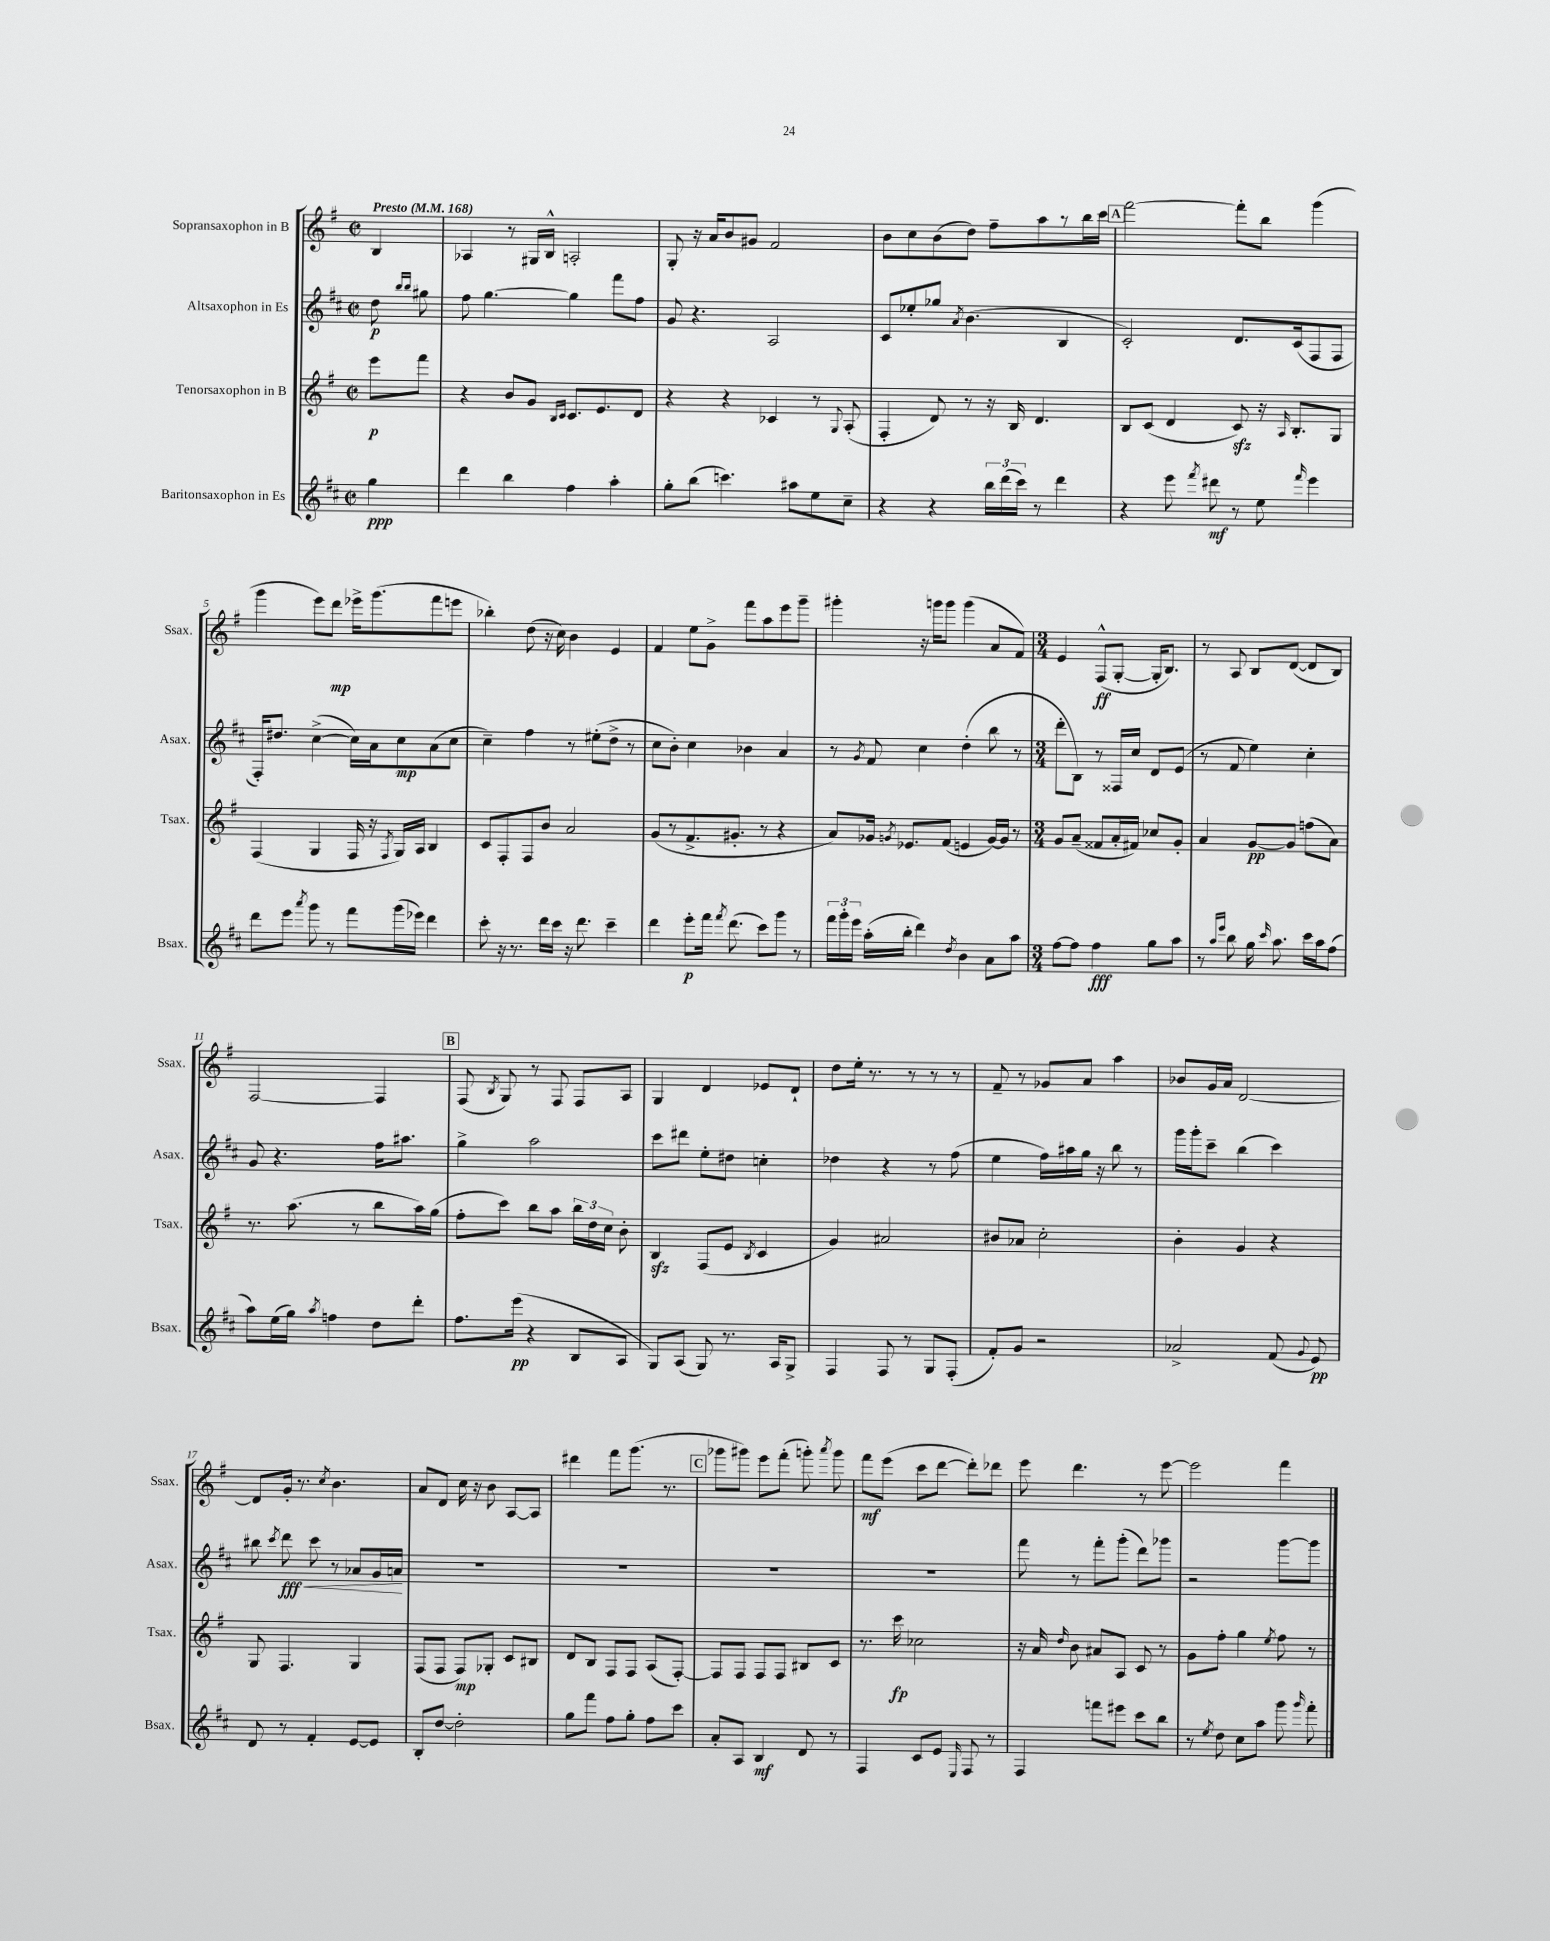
<<
\new StaffGroup <<
\new Staff = "s0" \with { instrumentName = "Sopransaxophon in B" shortInstrumentName = "Ssax." } {
    \clef treble \key g \major \defaultTimeSignature \time 2/2 \partial 4 \tempo "Presto" 4 = 168
    \autoBeamOff b4 |
    aes4 r8 gis16[ b16]-^ a2-. |
    g8-. r16 a'16[ b'8 gis'8] fis'2 |
    b'8[ c''8 b'8( d''8]) fis''8[-- a''8 r8 b''16 c'''16] |
    \mark \markup { \box "A" } fis'''2~ fis'''8[-. b''8] g'''4( |
    g'''4 e'''8[) d'''8]\mp ees'''16[-> g'''8.( fis'''8 e'''8] |
    bes''4-.) d''8( r16 c''16) b'4 e'4 |
    fis'4 e''8[ g'8]-> fis'''8[ a''8 e'''8 g'''8]-- |
    gis'''4-. r16 g'''16[ g'''8] g'''4( a'8[ fis'8]) |
    \numericTimeSignature \time 3/4 e'4 fis8[-^\ff( g8]~-. g16[-. b8.]) |
    r8 a8 b8[ d'8]~( d'8[ b8]) |
    fis2~ fis4 |
    \mark \markup { \box "B" } fis8( \acciaccatura { b8 } g8) r8 fis8 fis8[ a8] |
    g4 d'4 ees'8[ d'8]-! |
    d''8[ e''16]-. r8. r8 r8 r8 |
    fis'8-- r8 ges'8[ a'8] a''4 |
    bes'8[ g'16 a'16] d'2~ |
    d'8[ g'16]-. r8. \acciaccatura { c''8 } b'4. |
    a'8[ d'8] c''16 r16 b'8 a8[~ a8] |
    dis'''4 fis'''8[ g'''8.]( r8. |
    \mark \markup { \box "C" } ges'''8[ gis'''8]) e'''8[ fis'''8]-.( g'''8-.) \acciaccatura { a'''8 } g'''8 |
    fis'''8[\mf e'''8]( c'''8[ d'''8]~ d'''8[-.) des'''8] |
    e'''8 d'''4. r8 e'''8~ |
    e'''2 fis'''4 \bar "|." |
}
\new Staff = "s1" \with { instrumentName = "Altsaxophon in Es" shortInstrumentName = "Asax." } {
    \clef treble \key d \major \defaultTimeSignature \time 2/2 \partial 4
    \autoBeamOff d''8\p \grace { b''16[ b''16] } gis''8 |
    fis''8 g''4.~ g''4 fis'''8[ fis''8] |
    g'8 r4. a2 |
    cis'8[ ees''8-. ges''8] \acciaccatura { a'8 } b'4.( b4 |
    \mark \markup { \box "A" } cis'2-.) d'8.[ cis'16( fis8 fis8] |
    fis16[-.) dis''8.] cis''4~->( cis''16[) a'16 cis''8\mp a'8( cis''8] |
    cis''4--) fis''4 r8 eis''8[-.( d''8]-> r8 |
    cis''8[ b'8]-.) cis''4 bes'4 a'4 |
    r8 \acciaccatura { g'8 } fis'8 cis''4 d''4-.( b''8 r8 |
    \numericTimeSignature \time 3/4 d'''8[-. b8]) r8 fisis16[ cis''16] d'8[ e'8]( |
    r8 fis'8 e''4) cis''4-. |
    g'8 r4. fis''16[ ais''8.] |
    \mark \markup { \box "B" } g''4-> a''2 |
    cis'''8[ dis'''8] e''8[-. dis''8] c''4-. |
    des''4 r4 r8 fis''8( |
    e''4 fis''16[) ais''16 g''16] r16 b''8 r8 |
    g'''16[ g'''16-. cis'''8]-- b''4( cis'''4) |
    bis''8 \acciaccatura { cis'''8 } d'''8\fff\< cis'''8 r8 aes'8[ g'16 a'16]\! |
    R2. |
    R2. |
    \mark \markup { \box "C" } R2. |
    R2. |
    fis'''8 r8 fis'''8[-. g'''8]-.( d'''8[) ges'''8] |
    r2 g'''8[~ g'''8] \bar "|." |
}
\new Staff = "s2" \with { instrumentName = "Tenorsaxophon in B" shortInstrumentName = "Tsax." } {
    \clef treble \key g \major \defaultTimeSignature \time 2/2 \partial 4
    \autoBeamOff e'''8[\p fis'''8] |
    r4 b'8[ g'8] \grace { b16[ c'16] } c'8.[ e'8. d'8] |
    r4 r4 ces'4 r8 \appoggiatura { g8 } a8-.( |
    fis4-. d'8) r8 r16 b16 d'4. |
    \mark \markup { \box "A" } b8[ c'8]( d'4 c'8\sfz) r16 \grace { a16 } b8.[-. g8] |
    fis4( g4 fis16 r16 \acciaccatura { fis8 } g16[) a16] b4 |
    c'8[ fis8-. fis8 b'8] a'2 |
    g'8[( r8 fis'8.-> gis'8.]-. r8 r4 |
    a'8[) ges'16] \acciaccatura { g'8 } ees'8.[ fis'8]( e'4 g'16[~) g'16] r8 |
    \numericTimeSignature \time 3/4 g'8[ a'8]--( fisis'8[ a'16-. fis'16]) ces''8[ g'8]-. |
    a'4 g'8[~\pp g'8] f''8[( a'8]) |
    r8. a''8.( r8 b''8[ a''16) g''16]( |
    \mark \markup { \box "B" } fis''8[-. c'''8]) b''8[ a''8] \tuplet 3/2 { b''16[ d''16 c''16] } b'8-. |
    b4\sfz fis8[( e'8] \acciaccatura { b8 } c'4 |
    g'4) ais'2 |
    bis'8[ aes'8] c''2-. |
    b'4-. g'4 r4 |
    g8 fis4. g4 |
    fis8[( fis8] fis8[\mp) ges8]-. c'8[ bis8] |
    d'8[ b8] fis8[ fis8] a8[( fis8]~-.) |
    \mark \markup { \box "C" } fis8[ fis8] fis8[ fis8] bis8[ c'8] |
    r8. c'''16\fp ces''2 |
    r16 a'16 \grace { d''16 } b'8 ais'8[ a8] c'8 r8 |
    g'8[ fis''8]-. g''4 \acciaccatura { e''8 } fis''8 r8 \bar "|." |
}
\new Staff = "s3" \with { instrumentName = "Baritonsaxophon in Es" shortInstrumentName = "Bsax." } {
    \clef treble \key d \major \defaultTimeSignature \time 2/2 \partial 4
    \autoBeamOff g''4\ppp |
    d'''4 b''4 fis''4 a''4-. |
    g''8[-. b''8]( c'''4.) ais''8[ e''8 cis''8]-- |
    r4 r4 \tuplet 3/2 { b''16[ d'''16( cis'''16]) } r8 d'''4 |
    \mark \markup { \box "A" } r4 e'''8 \acciaccatura { fis'''8 } dis'''8\mf r8 e''8 \grace { fis'''16 } e'''4 |
    d'''8[ e'''8] \acciaccatura { a'''8 } g'''8 r8 fis'''8[ g'''16( ees'''16]) d'''4 |
    cis'''8-. r16 r8. d'''16[ cis'''16] r16 d'''8. cis'''4-- |
    d'''4 e'''8[-.\p fis'''16] \acciaccatura { fis'''8 } d'''8.( cis'''8[) g'''8] r8 |
    \tuplet 3/2 { fis'''16[ g'''16-. e'''16] } a''16[-.( b''16]-. d'''4) \acciaccatura { d''8 } b'4 a'8[ a''8] |
    \numericTimeSignature \time 3/4 fis''8[~ fis''8] fis''4\fff g''8[ a''8] |
    r8 \grace { a''16[ e'''16] } b''8 g''16 \grace { cis'''16 } a''8. cis'''16[ a''16 fis''8]( |
    a''8[) e''16( g''16]) \acciaccatura { a''8 } f''4 d''8[ d'''8]-. |
    \mark \markup { \box "B" } fis''8.[ e'''16]\pp( r4 b8[ a8] |
    g8[) a8]( g8) r8. a16[ g8]-> |
    fis4 fis8 r8 g8[ fis8]-.( |
    fis'8[-.) g'8] r2 |
    aes'2-> fis'8( \appoggiatura { g'8 } e'8\pp) |
    d'8 r8 fis'4-. e'8[~ e'8] |
    b8[-. d''8]~ d''2-. |
    g''8[ fis'''8] fis''8[ g''8]-. fis''8[ cis'''8] |
    \mark \markup { \box "C" } a'8[-. a8] b4\mf d'8 r8 |
    fis4 cis'8[ e'8] \grace { e16 } fis8 r8 |
    fis4 f'''8[ eis'''8] cis'''8[ b''8] |
    r8 \acciaccatura { e''8 } d''8 cis''8[ a''8] g'''8 \grace { g'''16 } fis'''8-. \bar "|." |
}
>>
>>
